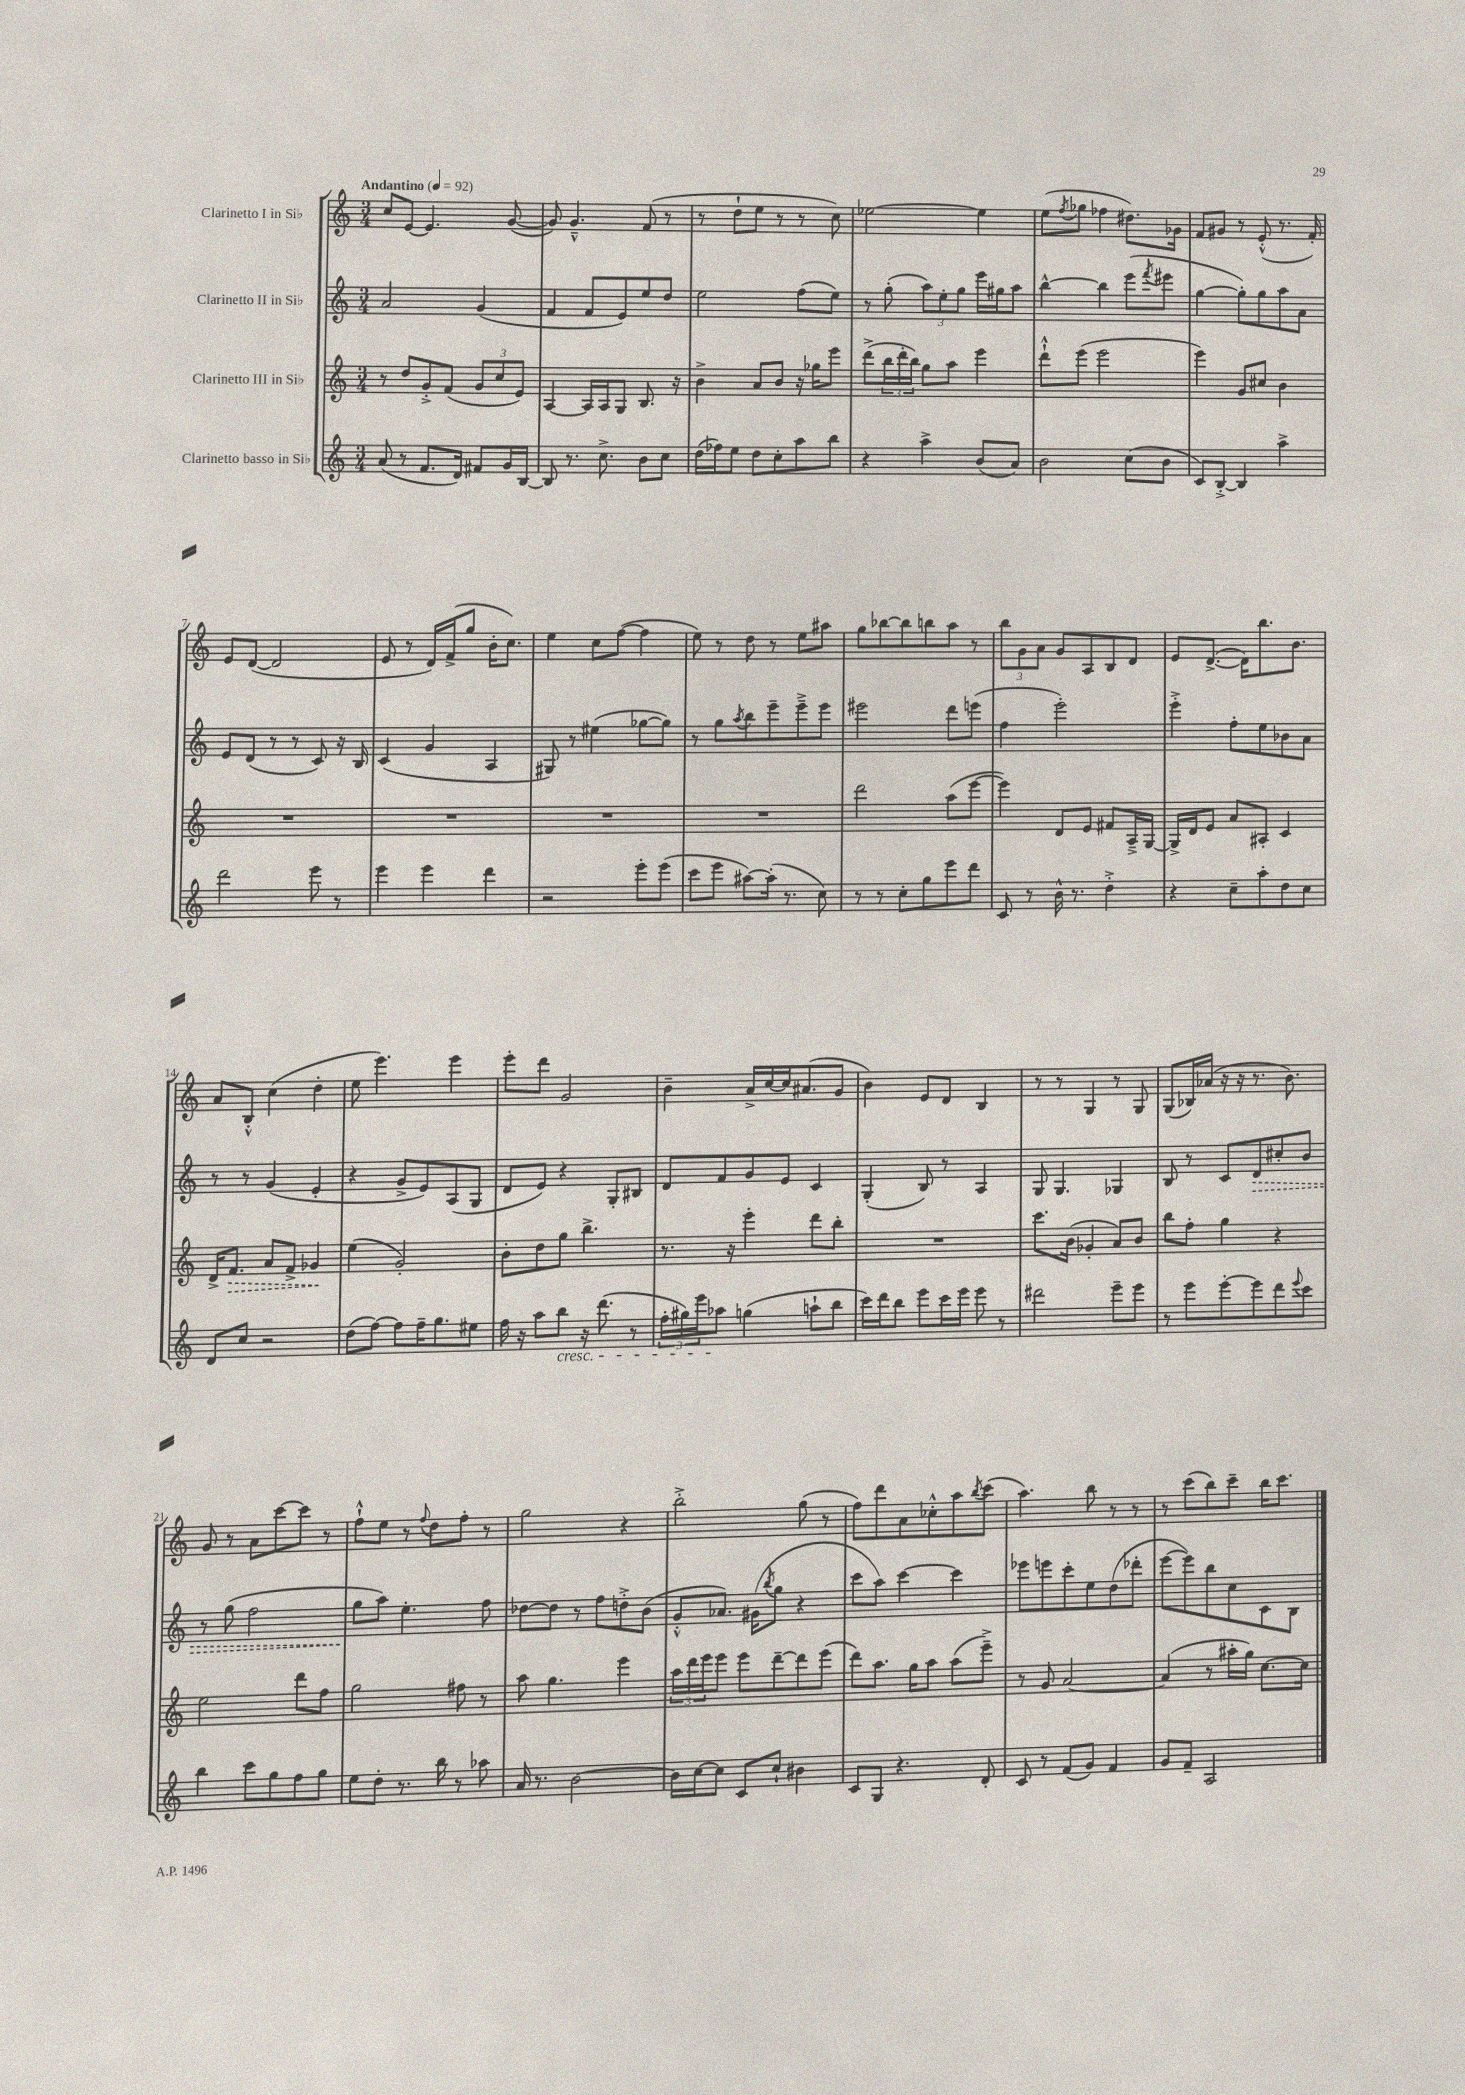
<<
\new StaffGroup <<
\new Staff = "s0" \with { instrumentName = "Clarinetto I in Sib" } {
    \clef treble \key c \major \numericTimeSignature \time 3/4 \tempo "Andantino" 4 = 92
    c''8 e'8~ e'4. g'8~( |
    g'8) g'4.---^ f'8( r8 |
    r8 d''8-! e''8 r8 r8 c''8) |
    ees''2~ ees''4 |
    e''8( \acciaccatura { f''8 } ges''8 fes''4 dis''8.) ges'16 |
    f'8 gis'8 r8 e'8-.-^( r8. f'16-.) |
    e'8 d'8~( d'2 |
    e'8 r8 d'16) f'16->( g''8 b'16-. c''8.) |
    e''4 c''8 f''8~( f''4 |
    e''8) r8 d''8 r8 e''8 ais''8 |
    g''8 bes''8~ bes''8 b''8 a''8 r8 |
    \tuplet 3/2 { b''8 g'8 a'8 } g'8 a8 b8 d'8 |
    e'8 d'8.~->( d'16) b''8. b'8. |
    a'8 b8-.-^ c''4( d''4-. |
    e''8 e'''4.) e'''4 |
    e'''8-. d'''8 g'2 |
    b'4-- a'16-> c''16~ c''16 ais'8.( g'8 |
    b'4) e'8 d'8 b4 |
    r8 r8 g4 r8 g8 |
    g8( bes16) aes'16( r16 r16 r8. b'8.) |
    g'8 r8 a'8 c'''8~ c'''8 r8 |
    f''8-!-^ e''8 r8 \appoggiatura { f''8 } d''8 f''8-. r8 |
    g''2 r4 |
    b''2-.-> g''8( r8 |
    f''8) d'''8 a'8 ces''8-.-^ a''8 \acciaccatura { b''8 } c'''8( |
    a''4.) b''8 r8 r8 |
    r8 c'''8( b''8) c'''8-- b''16 c'''8. \bar "|." |
}
\new Staff = "s1" \with { instrumentName = "Clarinetto II in Sib" } {
    \clef treble \key c \major \numericTimeSignature \time 3/4
    a'2 g'4( |
    f'4 f'8 e'8) e''8 d''8 |
    e''2 f''8( e''8) |
    r8 g''8-.( \tuplet 3/2 { a''8) e''8-. g''8 } e'''16 gis''16 a''8 |
    b''4~-^ b''4 e'''8( \acciaccatura { f'''8 } eis'''8 |
    g''4~ g''8-.) g''8 a''8 a'8 |
    e'8 d'8( r8 r8 c'8) r16 b16 |
    c'4( g'4 a4 |
    gis8) r8 eis''4( ges''8~ ges''8) |
    r8 g''8 \acciaccatura { a''8 } b''8 e'''8-- e'''8---> e'''8 |
    eis'''2 d'''8 e'''8( |
    f''4 e'''2-.) |
    e'''4-.-> f''8-. e''8 bes'8 a'8 |
    r8 r8 g'4( e'4-. |
    r4 g'8-> e'8) a8( g8 |
    d'8 e'8) r4 g8-. bis8 |
    d'8 f'8 g'8 e'8 c'4 |
    g4-.( b8) r8 a4 |
    g8 g4. ges4 |
    b8 r8 c'8 \once \override Hairpin.style = #'dashed-line d'8\> cis''8-. b'8 |
    r8 g''8( f''2 |
    g''8\! a''8) e''4.-. f''8 |
    des''8~ des''8 r8 f''8 d''8-.-> b'8( |
    g'8-.-^ aes'8.) gis'16( \acciaccatura { b''8 } g''8 r4 |
    c'''8 a''8) c'''4~ c'''4 |
    ees'''8 e'''8 c'''8-. e''8 d''8( des'''8-. |
    e'''8~ e'''8) b''8 c''8 c'8 b8 \bar "|." |
}
\new Staff = "s2" \with { instrumentName = "Clarinetto III in Sib" } {
    \clef treble \key c \major \numericTimeSignature \time 3/4
    r8 d''8 g'8-.-> f'8( \tuplet 3/2 { g'8 c''8 e'8) } |
    a4~ a16 a16 g8 b8. r16 |
    b'4-> a'8 b'8 r16 ges''16 e'''8 |
    d'''8->( \tuplet 3/2 { b''16 d'''16-. b''16) } g''8 a''8 e'''4 |
    d'''8-!-^ e'''8( e'''2 |
    e'''4) g'8 cis''8 b'4 |
    R2. |
    R2. |
    R2. |
    R2. |
    d'''2 a''8( e'''8~ |
    e'''4) d'8 e'8 fis'8 a16---> g16~ |
    g16-> d'16 e'8 a'8 ais8-. c'4 |
    d'16-> \once \override Hairpin.style = #'dashed-line f'8.\> a'8 f'8-> ges'4\! |
    e''4( g'2-.) |
    b'8-. d''8 g''8 b''4.-> |
    r8. r16 e'''4-. d'''8 b''8-. |
    R2. |
    c'''8. b'16( ges'4-. a'8) b'8 |
    b''8 f''8-. g''4 r4 |
    e''2 d'''8 f''8 |
    g''2 fis''8 r8 |
    a''8 g''4. e'''4 |
    \tuplet 3/2 { a''16 d'''16 e'''16 } e'''8 e'''8 d'''8~-- d'''8 e'''8( |
    d'''8) a''8. g''16 a''8 a''8( e'''8--->) |
    r8 g'8 a'2~ |
    a'4( r8 ais''16-. g''16) c''8.~ c''16 \bar "|." |
}
\new Staff = "s3" \with { instrumentName = "Clarinetto basso in Sib" } {
    \clef treble \key c \major \numericTimeSignature \time 3/4
    a'8( r8 f'8. d'16) fis'8 g'16 b16~ |
    b8 r8. c''8.-> b'8 c''8 |
    d''16( fes''16) e''8 d''8 c''8-. a''8 b''8 |
    r4 a''4-> b'8( a'8) |
    b'2 c''8( b'8 |
    c'8) b8~-.-> b4 a''4-> |
    d'''2 e'''8 r8 |
    e'''4 e'''4 d'''4 |
    r2 e'''8-. e'''8( |
    c'''8 e'''8 ais''8~) ais''16-.( r8. c''8) |
    r8 r8 c''8-. g''8 e'''8 d'''8 |
    c'8 r8 b'16-^ r8. d''4-.-> |
    r4 c''8-- a''8-. d''8 c''8 |
    d'8 c''8 r2 |
    d''8( f''8~) f''8 f''16-- g''8. eis''8 |
    f''16 r16 a''8 b''8\cresc r16 d'''8.( r8 |
    \tuplet 3/2 { f''16-. gis''16) e'''16 } aes''8\! g''4( a''8-! b''8 |
    c'''16) d'''16 b''8 e'''8 c'''16 e'''16 e'''8 r8 |
    dis'''2 e'''8-- e'''8 |
    r8 e'''8 e'''8~-. e'''8 d'''8 \appoggiatura { e'''8 } c'''8 |
    b''4 c'''8 g''8 f''8 g''8 |
    e''8 d''8-. r8. b''16 r8 aes''8 |
    a'16 r8. b'2~ |
    b'16 c''16~ c''8 c'8 c''8-! bis'4 |
    c'8 g8 r4. d'8-. |
    c'8 r8 f'8( g'8) f'4 |
    g'8 f'8-- a2 \bar "|." |
}
>>
>>
